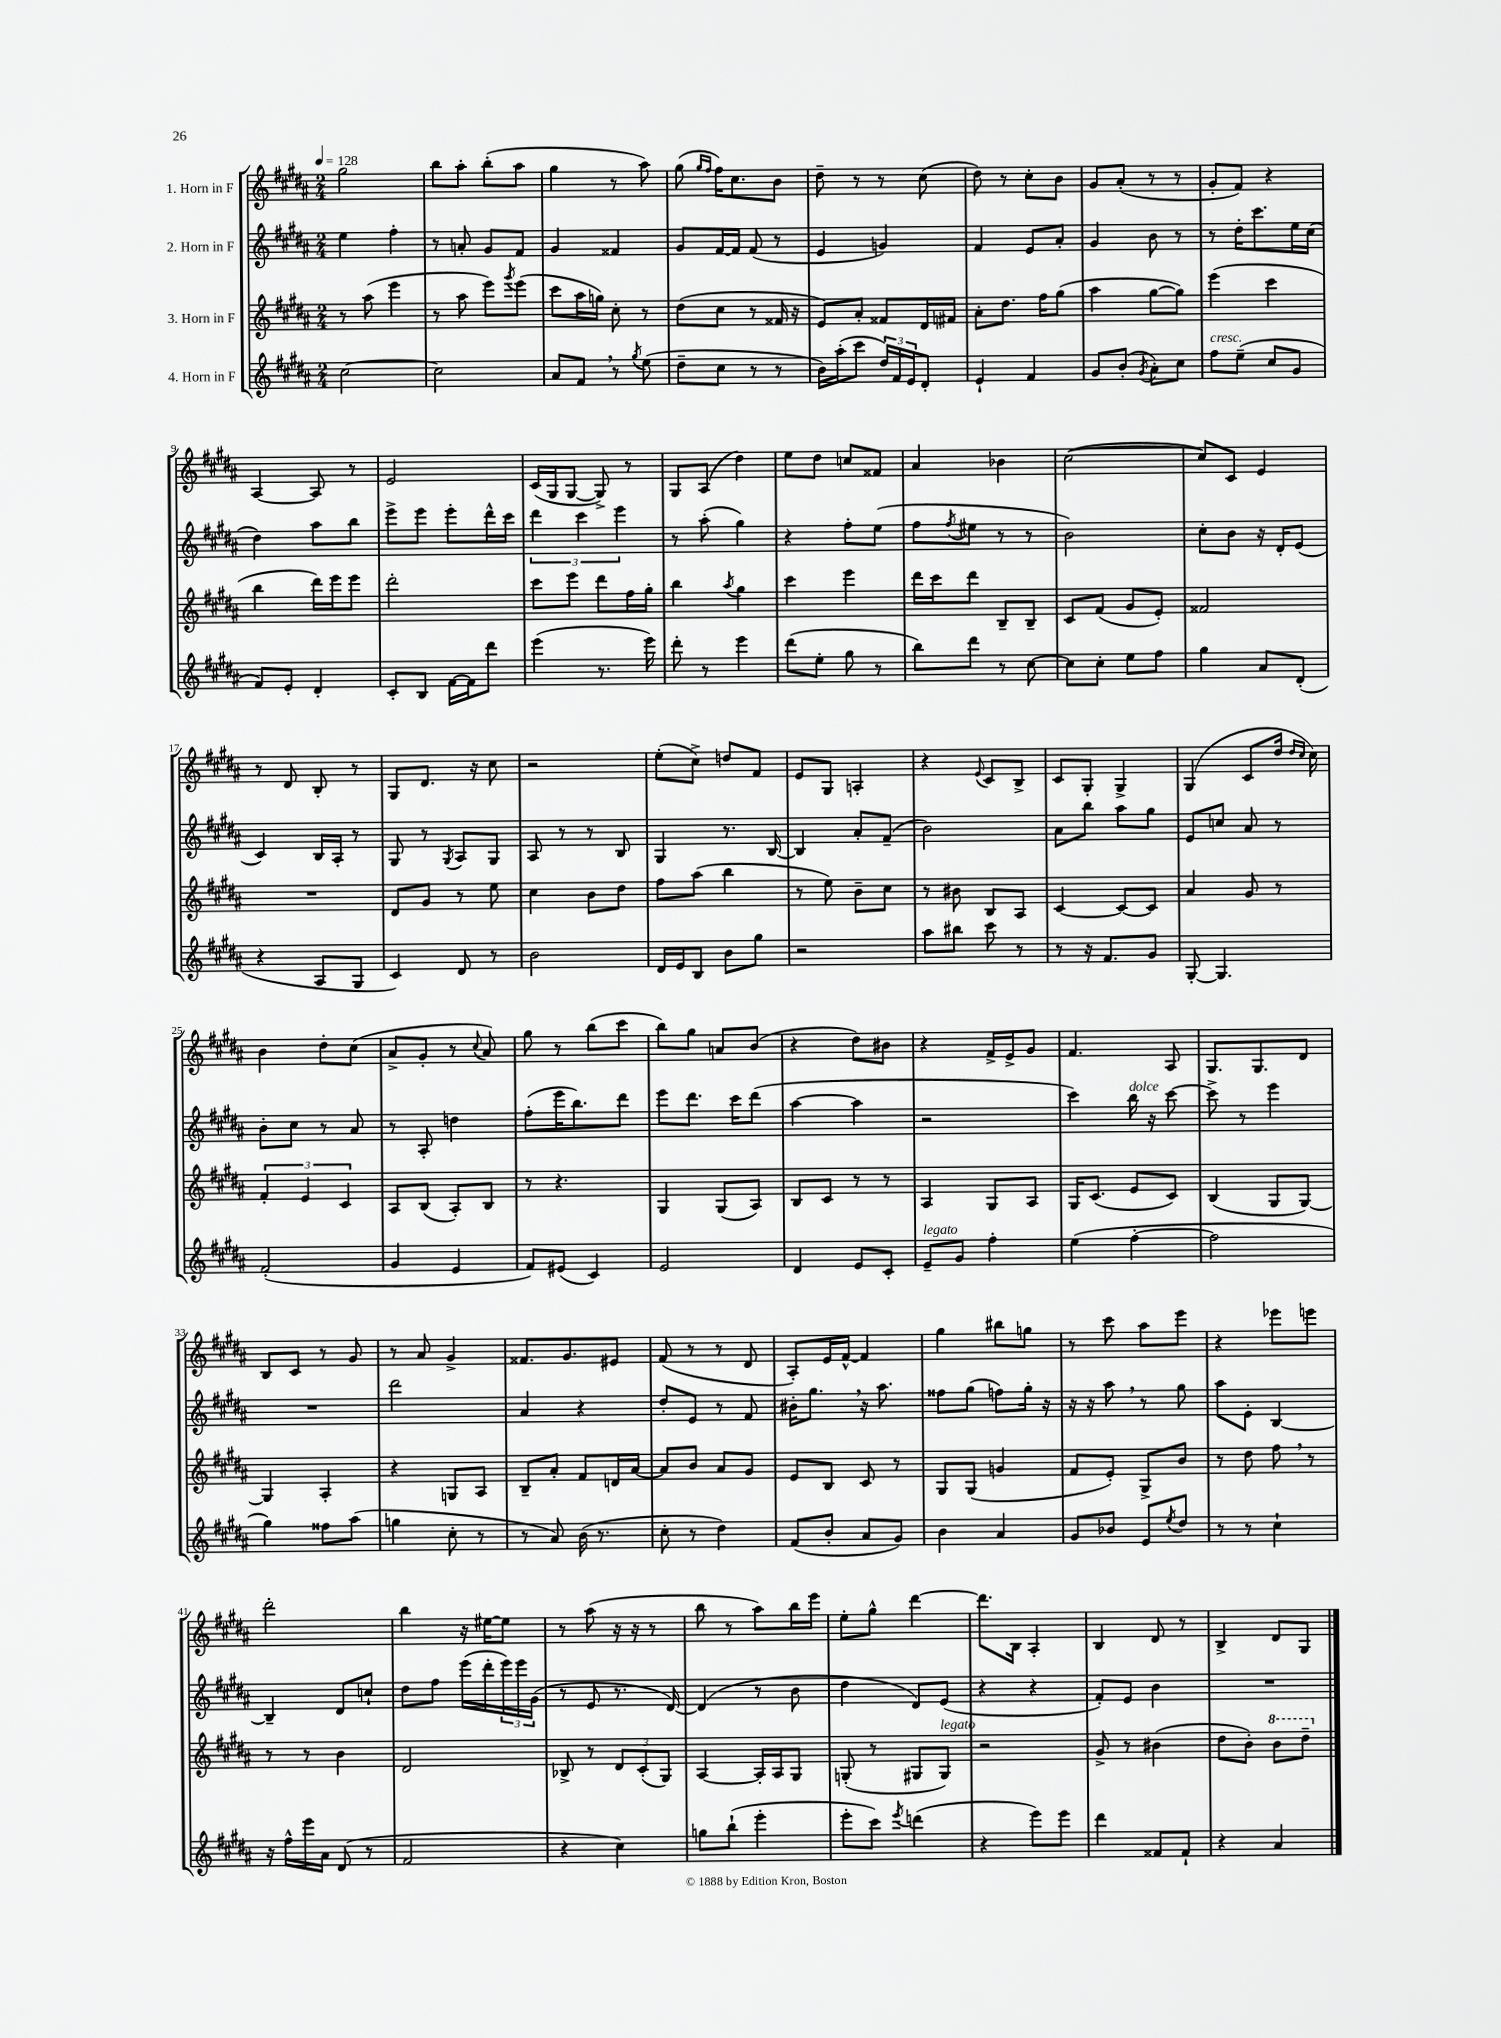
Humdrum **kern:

**kern	**kern	**kern	**kern
*staff4	*staff3	*staff2	*staff1
*clefG2	*clefG2	*clefG2	*clefG2
*k[f#c#g#d#a#]	*k[f#c#g#d#a#]	*k[f#c#g#d#a#]	*k[f#c#g#d#a#]
*M2/4	*M2/4	*M2/4	*M2/4
*MM128	*MM128	*MM128	*MM128
[2cc#\	8r	4ee\	2gg#\
.	(8aa#\	.	.
.	4eee\	4ff#'\	.
=	=	=	=
2cc#\]	8r	8r	8bb\L
.	8aa#\	8a'/	8aa#'\J
.	8eee\L)	8g#/L	(8bb'\L
.	8qggg#/	.	.
.	(8eee\J	8f#/J	8aa#\J
=	=	=	=
8a#/L	8ccc#\L	4g#/	4gg#\
8f#/J	16aa#\L	.	.
.	16gg\JJ)	.	.
8r	8cc#'\	4f##/	8r
8qgg#/	.	.	.
(8ee\	8r	.	8aa#\)
=	=	=	=
8dd#~\L	(8dd#\L	8g#/L	(8gg#\
.	.	.	16qqgg#/LL
.	.	.	16qqff#/JJ
8cc#\J	8cc#\J	[16f#/L	16ff#\LK)
.	.	16f#/]JJ	8.cc#\
8r	8r	(8f#/	.
8r	16f##/	8r	8b\J
.	16r	.	.
=	=	=	=
16b\LL)	8e/L)	4e/	8dd#~\
(16aa#'\J	.	.	.
8ccc#\J	8a#'/J	.	8r
24dd#/LL)	8f##/L	4g/)	8r
24f#/	.	.	.
24e/J	.	.	.
8d#'/J	16d#/L	.	(8cc#\
.	16f#/JJ	.	.
=	=	=	=
4e`/	8a#'\L	4f#/	8dd#\)
.	8.dd#\J	.	8r
4f#/	.	8e/L	8cc#'\L
.	16ff#\LK	.	.
.	(8gg#\J	8a#'/J	8b\J
=	=	=	=
8g#/L	4aa#\	4g#/	8g#/L
(8b'/J	.	.	(8a#'/J
8qg#/	.	.	.
8a#'\L)	[8gg#\L	8b\	8r
8cc#\J	8gg#\]J)	8r	8r
=	=	=	=
8ff#\L	(4eee\	8r	8g#'/L
(8ee~\J	.	16dd#'\LK	8f#/J)
.	.	8.ccc#\	.
8cc#/L	4ccc#\	.	4r
8g#/J	.	16ee\L	.
.	.	(16cc#\JJ	.
=	=	=	=
8f#/L)	4bb\	4dd#\)	[4A#/
8e'/J	.	.	.
4d#'/	16ddd#\LL)	8aa#\L	8A#/]
.	16eee\J	.	.
.	8eee\J	8bb\J	8r
=	=	=	=
8c#'/L	2ddd#'\	8eee^\L	2e/
8B/J	.	8eee\J	.
[16f#\LL	.	8eee'\L	.
16f#\]J	.	.	.
8ddd#\J	.	16ddd#^^\L	.
.	.	16ccc#\JJ	.
=	=	=	=
(4eee\	8ccc#\L	6ddd#\	(16c#/LL
.	.	.	16G#/J
.	8eee\J	.	[8G#/J
.	.	6ccc#\	.
8.r	8ddd#\L	.	8G#^/])
.	.	6eee\	.
.	16ff#\L	.	8r
16eee\)	16gg#'\JJ	.	.
=	=	=	=
8ddd#'\	4bb\	8r	8G#/L
8r	.	(8aa#'\	(8A#/J
.	8qaa#/	.	.
4eee\	4gg#\	4gg#\)	4dd#\)
=	=	=	=
(8ddd#\L	4ccc#\	4r	8ee\L
8ee'\J	.	.	8dd#\J
8gg#\	4eee\	8ff#'\L	8cc/L
8r	.	(8ee\J	8f##/J
=	=	=	=
8bb\L)	16ddd#\LL	8ff#\L	4a#/
.	16ccc#\J	.	.
.	.	8qff#/	.
8ddd#\J	8ddd#\J	8ee#\J	.
8r	8B~/L	8r	4b-\
[8cc#\	8B~/J	8r	.
=	=	=	=
8cc#\]L	8c#/L	2b\)	([2cc#\
8cc#'\J	(8f#/J	.	.
8ee\L	8g#/L	.	.
8ff#\J	8e'/J)	.	.
=	=	=	=
4gg#\	2f##/	8cc#'\L	8cc#/]L)
.	.	8b\J	8c#/J
8a#/L	.	16r	4e/
.	.	16d#'/LK	.
(8d#'/J	.	(8e/J	.
=	=	=	=
4r	2r	4c#/)	8r
.	.	.	8d#/
8A#/L	.	16B/LL	8B'/
.	.	16A#'/JJ	.
8G#/J	.	8r	8r
=	=	=	=
4c#/)	8d#/L	8G#/	8G#/L
.	8g#/J	8r	8.d#/J
.	.	8qG#/	.
8d#/	8r	8A#/L	.
.	.	.	16r
8r	8ee\	8G#/J	8cc#\
=	=	=	=
2b\	4cc#\	8A#/	2r
.	.	8r	.
.	8b\L	8r	.
.	8dd#\J	8B/	.
=	=	=	=
16d#/LL	8ff#\L	4G#/	(8ee'\L
16e/J	.	.	.
8B/J	(8aa#\J	.	8cc#^\J)
8b\L	4bb\	8.r	8dd/L
8gg#\J	.	.	8f#/J
.	.	[16B/	.
=	=	=	=
2r	8r	4B/]	8e/L
.	8ee\)	.	8G#/J
.	8b~\L	8a#'/L	4A'/
.	8cc#\J	(8f#~/J	.
=	=	=	=
8aa#\L	8r	2b\)	4r
8bb#\J	8b#\	.	.
.	.	.	8qqe/
8ccc#\	8B/L	.	8c#/L
8r	8A#/J	.	8B^/J
=	=	=	=
8r	[4c#/	8a#\L	8c#/L
16r	.	8bb\J	8G#'/J
8.f#/L	.	.	.
.	8c#/_L	8aa#\L	4G#^/
8g#/J	8c#/]J	8gg#\J	.
=	=	=	=
[8G#'/	4a#/	8e/L	(4G#/
4.G#/]	.	8cc/J	.
.	8g#/	8a#/	8c#/L
.	8r	8r	16dd#/Jk
.	.	.	16qqdd#/LL
.	.	.	16qqcc#/JJ
.	.	.	16cc#\)
=	=	=	=
(2f#'/	6f#'/	8b'\L	4b\
.	.	8cc#\J	.
.	6e/	.	.
.	.	8r	8dd#'\L
.	6c#/	.	.
.	.	8a#/	(8cc#\J
=	=	=	=
4g#/	8A#/L	8r	8a#^/L
.	(8B/J	8A#'/	8g#'/J
4e/	8A#'/L)	4dd\	8r
.	.	.	8qqcc#/
.	8B/J	.	8a#/)
=	=	=	=
8f#/L)	8r	(8ff#'\L	8gg#\
(8e#/J	4.r	16eee\K	8r
.	.	8.bb\)	.
4c#/)	.	.	(8bb\L
.	.	8ddd#\J	8ccc#\J
=	=	=	=
2e/	4G#/	8eee\L	8bb\L)
.	.	8.ddd#\J	8gg#\J
.	(8G#/L	.	8a/L
.	.	16ccc#\LK	.
.	8A#/J)	(8ddd#\J	(8b/J
=	=	=	=
4d#/	8B/L	[4aa#\	4r
.	8c#/J	.	.
8e/L	8r	4aa#\]	8dd#\L)
8c#'/J	8r	.	8b#\J
=	=	=	=
8e~/L	4A#/	2r	4r
8g#/J	.	.	.
4ff#'\	8G#/L	.	16f#^/LL
.	.	.	16e^/J
.	8A#/J	.	8g#/J
=	=	=	=
(4ee\	16G#/LK	4ccc#\)	4.f#/
.	(8.c#/J	.	.
[4ff#'\	8e/L	16bb\	.
.	.	16r	.
.	8c#/J)	[8ccc#\	8A#/
=	=	=	=
2ff#\]	(4B/	8ccc#^\]	8.G#/L
.	.	8r	.
.	.	.	8.G#/
.	8G#/L	4eee\	.
.	[8G#/J)	.	8d#/J
=	=	=	=
4gg#\)	4G#/]	2r	8B/L
.	.	.	8c#/J
8ff##\L	4A#'/	.	8r
(8aa#\J	.	.	8g#/
=	=	=	=
4gg\	4r	2ddd#\	8r
.	.	.	8a#/
8cc#'\	8G/L	.	4g#^/
8r	8A#/J	.	.
=	=	=	=
8r	8B~/L	4a#/	8.f##/L
8a#/)	8a#'/J	.	.
.	.	.	8.g#/
(16b\	8f#/L	4r	.
8.r	.	.	.
.	16d/L	.	8e#/J
.	[16a#/JJ	.	.
=	=	=	=
8cc#'\	8a#/]L	8dd#'/L	(8f#/
8r	8b/J	8e/J	8r
4dd#\)	8a#/L	8r	8r
.	8g#/J	8f#/	8d#/
=	=	=	=
(8f#/L	8e/L	16b#'\LK	8A#'/L)
.	.	8.gg#\J	.
8b'/J	8B/J	.	16e/L
.	.	.	[16f#^^/JJ
8a#/L	8c#/	16r	4f#/]
.	.	8.aa#\	.
8g#/J)	8r	.	.
=	=	=	=
4b\	8G#/L	8ff##\L	4gg#\
.	(8G#/J	(8gg#\J	.
4a#/	4g/	8ff\L)	8bb#\L
.	.	16gg#'\Jk	8gg\J
.	.	16r	.
=	=	=	=
8g#/L	8f#/L	16r	8r
.	.	16r	.
8b-/J	8e'/J)	8aa#\	8ccc#\
8e/L	8G#^/L	8r	8aa#\L
8qee/	.	.	.
8dd#/J	8b/J	8gg#\	8eee\J
=	=	=	=
8r	8r	8aa#\L	4r
8r	8dd#\	8e'\J	.
4cc#`\	8ff#\	[4B/	8eee-\L
.	8r	.	8eee\J
=	=	=	=
16r	8r	4B~/]	2ddd#'\
16ff#^^\LL	.	.	.
16eee\	8r	.	.
16a#\JJ	.	.	.
(8d#/	4b\	8d#/L	.
8r	.	8cc`/J	.
=	=	=	=
2f#/	2d#/	8dd#\L	4bb\
.	.	8ff#\J	.
.	.	(16eee\LL	16r
.	.	16ddd#'\	[16ee#\LK
.	.	24eee\)	8ee#\]J
.	.	24eee\	.
.	.	(24g#\JJ	.
=	=	=	=
4r	8B-^/	8r	8r
.	8r	8e/	(8aa#\
4cc#\)	12d#/L	8.r	16r
.	.	.	16r
.	(12c#'/	.	.
.	.	.	8r
.	12G#/J)	.	.
.	.	[16d#/)	.
=	=	=	=
8gg\L	[4A#/	(4d#/]	8bb\
(8bb`\J	.	.	8r
4eee'\	16A#'/]LL	8r	8aa#\L)
.	16A#/J	.	.
.	8G#/J	8b\	16bb\L
.	.	.	16eee\JJ
=	=	=	=
8eee'\L	(8G'/	4dd#\	8ee'\L
8ccc#\J)	8r	.	8gg#^^\J
8qeee/	.	.	.
(4ddd\	8G#/L	8d#/L)	[4ddd#\
.	8G#/J)	(8e/J	.
=	=	=	=
4r	2r	4r	8.ddd#\]L
.	.	.	16B\Jk
8eee\L)	.	4r	4A#'/
8eee\J	.	.	.
=	=	=	=
4ddd#\	8g#^/	8f#'/L)	4B/
.	8r	8e/J	.
8f##/L	(4b#\	4b\	8d#/
8f##`/J	.	.	8r
=	=	=	=
4r	8dd#\L	2r	4B^/
.	8b'\J)	.	.
4a#/	8bb\L	.	8d#/L
.	8ddd#~\J	.	8G#/J
==	==	==	==
*-	*-	*-	*-
